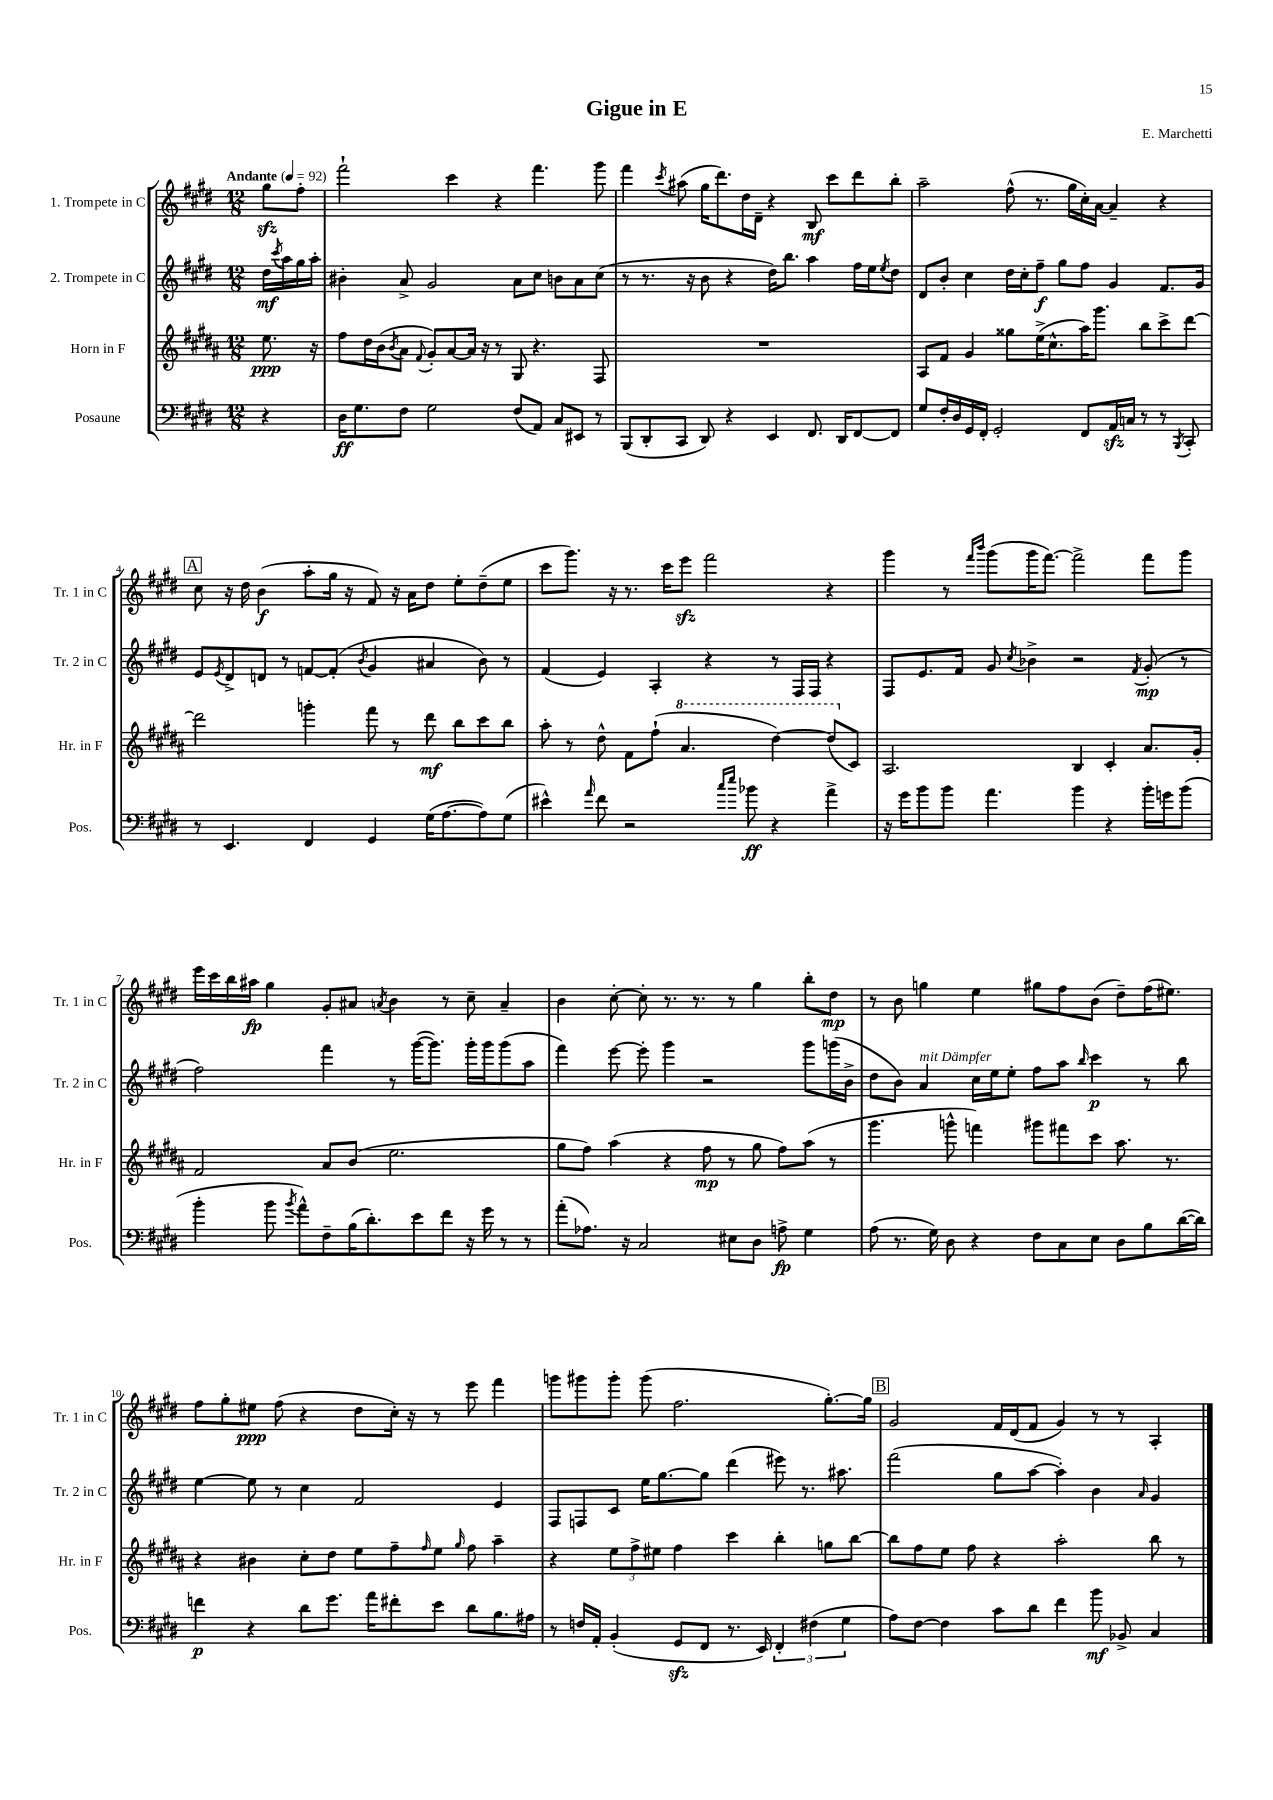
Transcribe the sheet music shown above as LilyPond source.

\header { title = "Gigue in E" composer = "E. Marchetti" }
<<
\new StaffGroup <<
\new Staff = "s0" \with { instrumentName = "1. Trompete in C" shortInstrumentName = "Tr. 1 in C" } {
    \clef treble \key e \major \numericTimeSignature \time 12/8 \partial 4 \tempo "Andante" 4 = 92
    gis''8\sfz fis''8-. |
    fis'''2-! cis'''4 r4 fis'''4. gis'''8 |
    fis'''4 \acciaccatura { cis'''8 } ais''8( gis''16 dis'''8.) dis''16 dis'16-- r4 b8\mf cis'''8 dis'''8 b''8-. |
    a''2-- fis''8-^( r8. gis''16 cis''16-.) a'16~ a'4-- r4 |
    \mark \markup { \box "A" } cis''8 r16 dis''16 b'4\f( a''8-. gis''16 r16 fis'8) r16 a'16 dis''8 e''8-. dis''8--( e''8 |
    cis'''8 gis'''8.) r16 r8. cis'''16 e'''8\sfz fis'''2 r4 |
    gis'''4 r8 \grace { fis'''16 b'''16 } gis'''8( gis'''16 fis'''8.~) fis'''2-> fis'''8 gis'''8 |
    e'''16 cis'''16 b''16 ais''16\fp gis''4 gis'8-. ais'8 \acciaccatura { a'8 } b'4 r8 cis''8-- a'4-- |
    b'4 cis''8~-. cis''8-. r8. r8. r8 gis''4 b''8-. dis''8\mp |
    r8 b'8 g''4 e''4 gis''8 fis''8 b'8( dis''8--) fis''16( eis''8.) |
    fis''8 gis''8-. eis''8\ppp fis''8( r4 dis''8 cis''16-.) r16 r8 e'''8 fis'''4 |
    g'''8 gis'''8 gis'''8-. gis'''8( fis''2. gis''8.~-.) gis''16 |
    \mark \markup { \box "B" } gis'2 fis'16 dis'16( fis'8 gis'4) r8 r8 a4-. \bar "|." |
}
\new Staff = "s1" \with { instrumentName = "2. Trompete in C" shortInstrumentName = "Tr. 2 in C" } {
    \clef treble \key e \major \numericTimeSignature \time 12/8 \partial 4
    dis''16\mf \acciaccatura { cis'''8 } a''16 gis''16 a''16-. |
    bis'4-. a'8-> gis'2 a'8 cis''8 b'8 a'8 cis''8( |
    r8 r8. r16 b'8 r4 dis''16) b''8. a''4 fis''16 e''16 \acciaccatura { e''8 } dis''8 |
    dis'8 b'8-. cis''4 dis''16 cis''16-. fis''8--\f gis''8 fis''8 gis'4 fis'8. gis'16 |
    \mark \markup { \box "A" } e'8 \acciaccatura { e'8 } dis'8-> d'8 r8 f'8~ f'8-.( \acciaccatura { b'8 } gis'4 ais'4 b'8) r8 |
    fis'4( e'4) a4-. r4 r8 fis16 fis16 r4 |
    fis8 e'8. fis'16 gis'8 \acciaccatura { cis''8 } bes'4-> r2 \acciaccatura { fis'8 } gis'8-.\mp( r8 |
    fis''2) fis'''4 r8 gis'''16~( gis'''8.) gis'''16-. gis'''16 gis'''8( a''8 |
    fis'''4) e'''8~ e'''8-. gis'''4 r2 gis'''8 g'''16( b'16-> |
    dis''8 b'8) a'4^\markup { \italic "mit Dämpfer" } cis''16 e''16 e''8-. fis''8 a''8 \grace { b''16 } cis'''4\p r8 b''8 |
    e''4~ e''8 r8 cis''4 fis'2 e'4 |
    fis8 f8 cis'8 e''16 gis''8.~ gis''8 dis'''4( eis'''8) r8. ais''8. |
    \mark \markup { \box "B" } fis'''2( gis''8 a''8~ a''4-.) b'4 \grace { a'16 } gis'4 \bar "|." |
}
\new Staff = "s2" \with { instrumentName = "Horn in F" shortInstrumentName = "Hr. in F" } {
    \clef treble \key b \major \numericTimeSignature \time 12/8 \partial 4
    e''8.\ppp r16 |
    fis''8 dis''16 b'16( \acciaccatura { b'8 } ais'8 \appoggiatura { fis'8 } gis'8-.) ais'8~ ais'16 r16 r8 gis8 r4. fis8 |
    R1. |
    ais8 fis'8 gis'4 gisis''8 e''16->( cis''8.-^ ais''16) gis'''8. b''8 cis'''8-> dis'''8~ |
    \mark \markup { \box "A" } dis'''2 g'''4-. fis'''8 r8 dis'''8\mf b''8 cis'''8 b''8 |
    ais''8-. r8 dis''8-^ fis'8 fis''8-!( \ottava #1 ais''4. dis'''4~) dis'''8( \ottava #0 cis'8) |
    ais2. b4 cis'4-. ais'8. gis'16-. |
    fis'2 ais'8 b'8( e''2. |
    gis''8 fis''8) ais''4( r4 fis''8\mp r8 gis''8 fis''8) ais''8( r8 |
    gis'''4. g'''8-^ f'''4) gis'''8 fis'''8 cis'''8 ais''8. r8. |
    r4 bis'4 cis''8-. dis''8 e''8 fis''8-- \grace { fis''16 } e''8 \grace { gis''16 } fis''8 ais''4-- |
    r4 \tuplet 3/2 { e''8 fis''8-> eis''8 } fis''4 cis'''4 b''4-. g''8 b''8~ |
    \mark \markup { \box "B" } b''8 fis''8 e''8 fis''8 r4 ais''2-. b''8 r8 \bar "|." |
}
\new Staff = "s3" \with { instrumentName = "Posaune" shortInstrumentName = "Pos." } {
    \clef bass \key e \major \numericTimeSignature \time 12/8 \partial 4
    r4 |
    dis16\ff gis8. fis8 gis2 fis8( a,8) cis8 eis,8 r8 |
    b,,8( dis,8-. cis,8 dis,8) r4 e,4 fis,8. dis,16 fis,8~ fis,8 |
    gis8 fis16-. dis16 gis,16 fis,16-. gis,2-. fis,8 a,16\sfz c16 r8 r8 \acciaccatura { b,,8 } cis,8-. |
    \mark \markup { \box "A" } r8 e,4. fis,4 gis,4 gis16( a8.~ a8) gis8( |
    eis'4-^) \grace { a'16 } fis'8 r2 \grace { cis''16 e''16 } bes'8\ff r4 a'4-> |
    r16 gis'16 b'8 b'8 a'4. b'4 r4 b'16-. g'16 b'8( |
    b'4-. b'8 \acciaccatura { b'8 } a'8-^) fis8-- b16( dis'8.-.) e'8 fis'8 r16 gis'16 r8 r8 |
    a'8-.( aes8.) r16 cis2 eis8 dis8 a8->\fp gis4 |
    a8( r8. gis16) dis8 r4 fis8 cis8 e8 dis8 b8 dis'16~( dis'16) |
    f'4\p r4 dis'8 gis'8. a'16 fis'8-. e'8 dis'8 b8. ais16 |
    r8 f16 a,16-. b,4-.( gis,8\sfz fis,8 r8. e,16) \tuplet 3/2 { fis,4-. fis4( gis4 } |
    \mark \markup { \box "B" } a8) fis8~ fis4 cis'8 dis'8 fis'4 b'8\mf bes,8-> cis4 \bar "|." |
}
>>
>>
